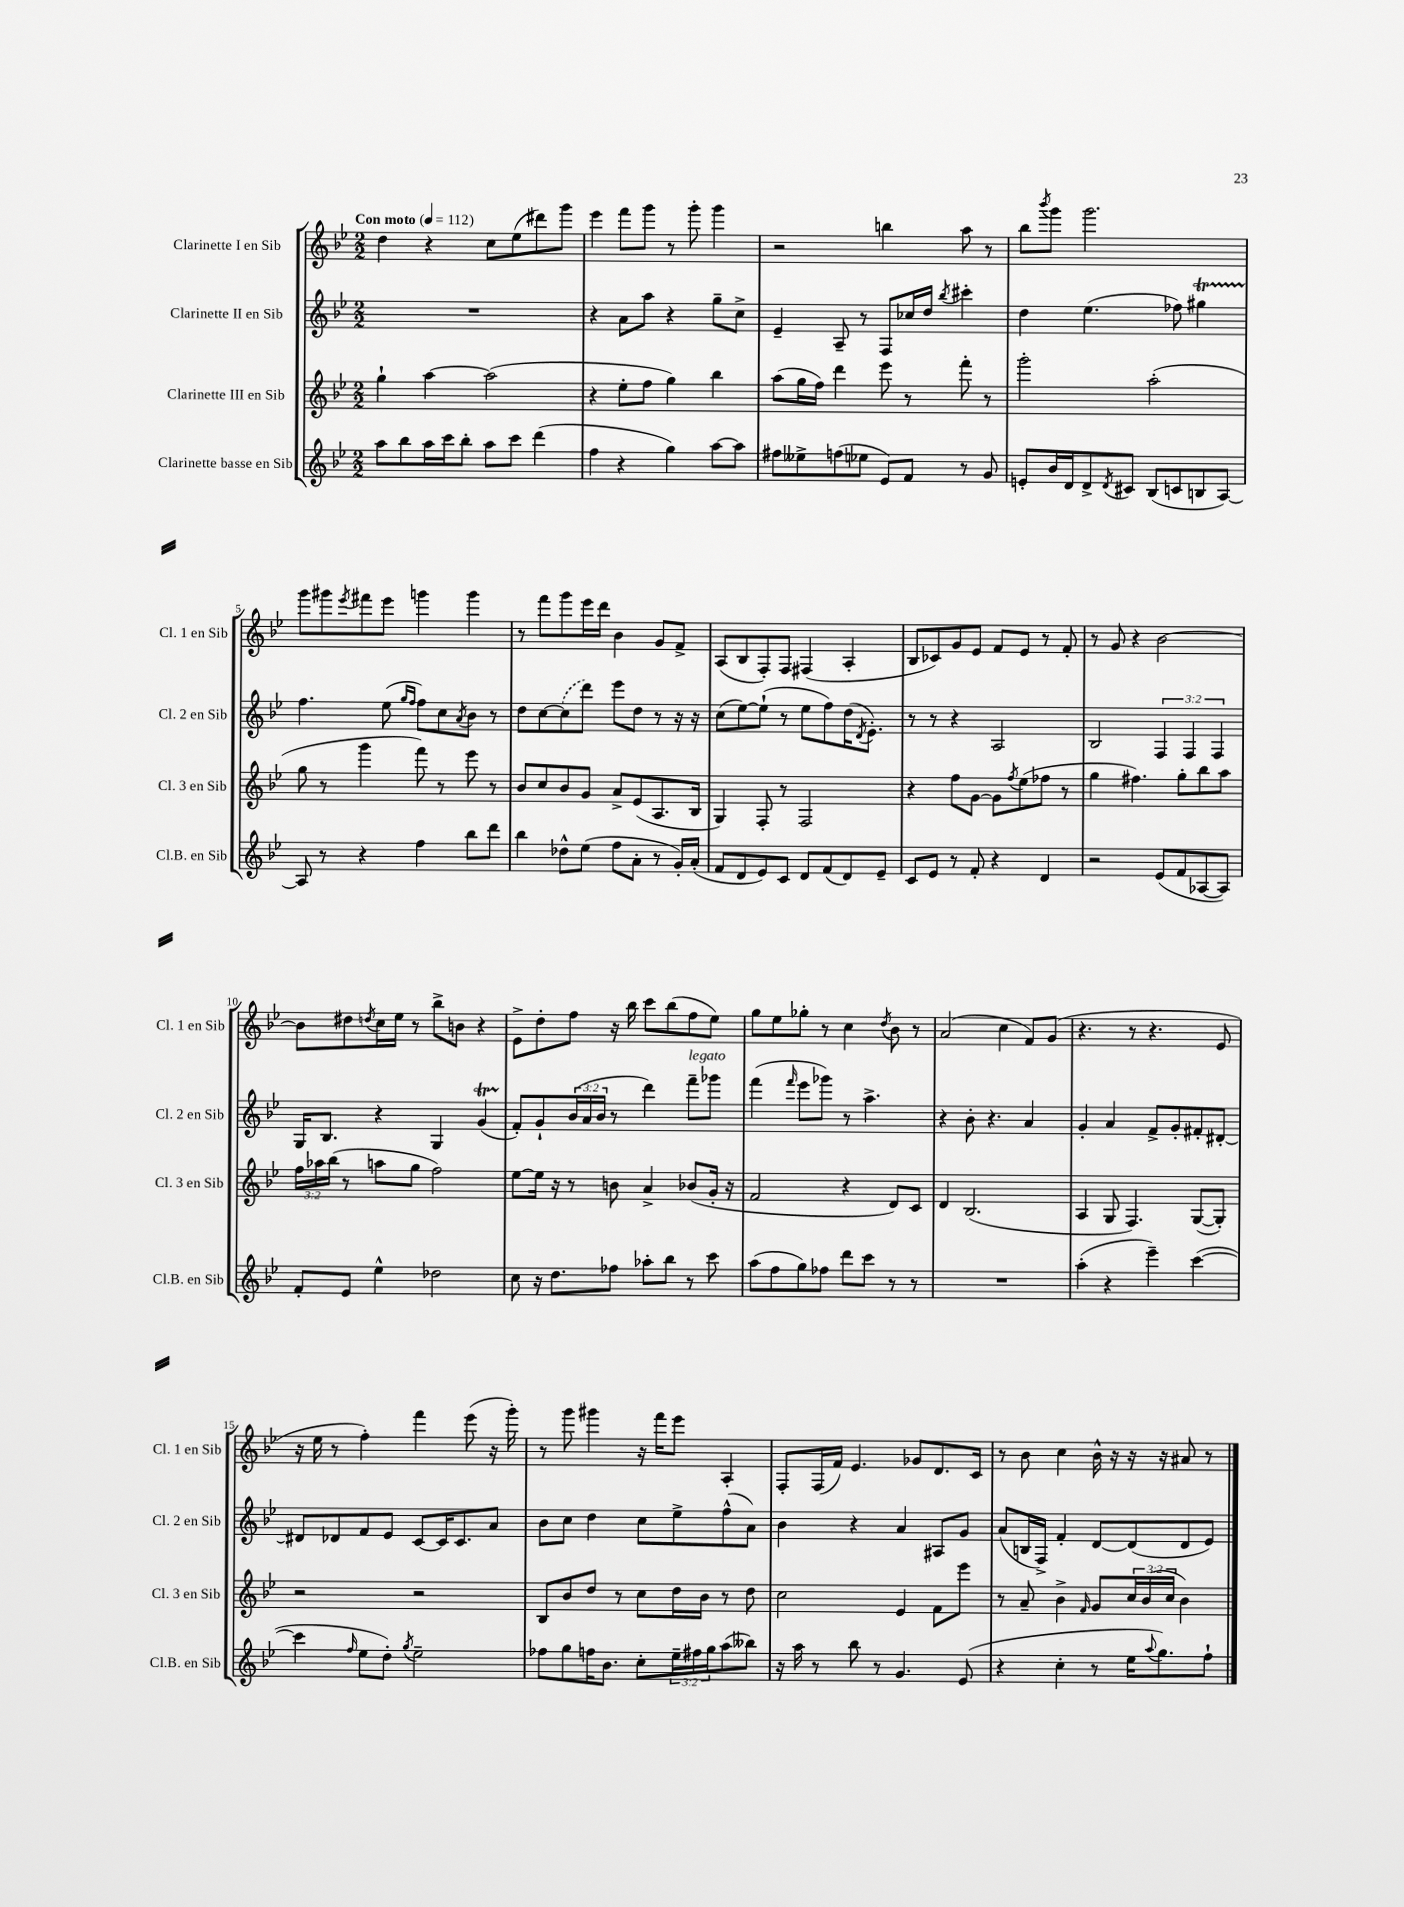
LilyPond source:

<<
\new StaffGroup <<
\new Staff = "s0" \with { instrumentName = "Clarinette I en Sib" shortInstrumentName = "Cl. 1 en Sib" } {
    \clef treble \key bes \major \numericTimeSignature \time 2/2 \tempo "Con moto" 4 = 112
    d''4 r4 c''8 ees''8( dis'''8) g'''8 |
    ees'''4 f'''8 g'''8 r8 g'''8-. g'''4 |
    r2 b''4 a''8 r8 |
    bes''8 \acciaccatura { bes'''8 } g'''8 g'''2. |
    g'''8 gis'''8 \acciaccatura { ees'''8 } fis'''8 ees'''8 g'''4 g'''4 |
    r8 f'''8 g'''8 ees'''16 d'''16 bes'4 g'8 f'8-> |
    a8( bes8 f8-.) f8 fis4( a4-. |
    bes8 ces'8) g'8 ees'8 f'8 ees'8 r8 f'8-. |
    r8 g'8 r4 bes'2~ |
    bes'8 dis''8 \acciaccatura { d''8 } c''16 ees''16 r8 bes''8-> b'8 r4 |
    ees'8-> d''8-. f''8 r16 bes''16 c'''8 bes''8( f''8 ees''8) |
    g''8 ees''8 ges''8-. r8 c''4 \acciaccatura { d''8 } bes'8 r8 |
    a'2( c''4 f'8) g'8( |
    r4. r8 r4. ees'8 |
    r16 ees''16 r8 f''4-.) f'''4 ees'''8( r16 g'''16-.) |
    r8 g'''8 gis'''4 r16 f'''16 ees'''8 a4-. |
    f8-. f16( f'16) ees'4. ges'8 d'8. c'16 |
    r8 bes'8 c''4 bes'16-^ r16 r16 r16 ais'8 r8 \bar "|." |
}
\new Staff = "s1" \with { instrumentName = "Clarinette II en Sib" shortInstrumentName = "Cl. 2 en Sib" } {
    \clef treble \key bes \major \numericTimeSignature \time 2/2 \override Staff.TupletNumber.text = #tuplet-number::calc-fraction-text
    R1 |
    r4 a'8 a''8 r4 g''8-- c''8-> |
    ees'4-- a8-- r8 f8 ces''16 d''16 \acciaccatura { bes''8 } cis'''4-. |
    d''4 ees''4.( fes''8) gis''4\startTrillSpan |
    f''4.\stopTrillSpan ees''8( \grace { g''16 f''16 } f''8) c''8 \acciaccatura { a'8 } bes'8 r8 |
    d''8 c''8~ \once \slurDashed c''8( d'''8) ees'''8 d''8 r8 r16 r16 |
    c''8( ees''8~) ees''8-!( r8 ees''8 f''8) d''16( \acciaccatura { d'8 } ees'8.-.) |
    r8 r8 r4 a2 |
    bes2 \tuplet 3/2 { f4 f4 f4 } |
    g16 bes8. r4 g4 g'4\startTrillSpan( |
    f'8-.\stopTrillSpan) g'8-! \tuplet 3/2 { bes'16( a'16 bes'16 } r8 d'''4) f'''8--^\markup { \italic "legato" } ges'''8 |
    f'''4( \grace { f'''16 } ees'''8 ges'''8) r8 a''4.-> |
    r4 bes'8-. r4. a'4 |
    g'4-. a'4 f'8-> g'8-. fis'8-. dis'8~-. |
    dis'8 des'8 f'8 ees'8 c'8~ c'16 c'8. a'8 |
    bes'8 c''8 d''4 c''8 ees''8-> f''8-^( a'8) |
    bes'4 r4 a'4 ais8 g'8 |
    a'8( b16 f16->) f'4-. d'8~ d'8( d'8 ees'8) \bar "|." |
}
\new Staff = "s2" \with { instrumentName = "Clarinette III en Sib" shortInstrumentName = "Cl. 3 en Sib" } {
    \clef treble \key bes \major \numericTimeSignature \time 2/2 \override Staff.TupletNumber.text = #tuplet-number::calc-fraction-text
    g''4-! a''4~ a''2( |
    r4 ees''8-. f''8 g''4) bes''4 |
    a''8( g''16 f''16) d'''4 ees'''8 r8 f'''8-. r8 |
    g'''2-. a''2-.( |
    g''8 r8 g'''4 f'''8) r8 ees'''8 r8 |
    bes'8 c''8 bes'8 g'8 a'8-> ees'8( a8. bes16 |
    g4) f8-. r8 f2 |
    r4 f''8 g'8~ g'8 \acciaccatura { f''8 } ees''8( fes''8 r8 |
    g''4 fis''4.) g''8-. bes''8 a''8 |
    \tuplet 3/2 { f''16 aes''16 bes''16( } r8 a''8 g''8 f''2) |
    ees''8~ ees''16 r16 r8 b'8 a'4-> bes'8( g'16-. r16 |
    f'2 r4 d'8) c'8 |
    d'4 bes2.( |
    a4 g8 f4.) g8~( g8-.) |
    r2 r2 |
    bes8 bes'8 d''8 r8 c''8 d''16 bes'16 r8 d''8 |
    c''2 ees'4 f'8 ees'''8 |
    r8 a'8-- bes'4-> \grace { f'16 } g'8 \tuplet 3/2 { c''16 bes'16( c''16 } bes'4) \bar "|." |
}
\new Staff = "s3" \with { instrumentName = "Clarinette basse en Sib" shortInstrumentName = "Cl.B. en Sib" } {
    \clef treble \key bes \major \numericTimeSignature \time 2/2 \override Staff.TupletNumber.text = #tuplet-number::calc-fraction-text
    a''8 bes''8 a''16 c'''16 bes''8-. a''8 c'''8 d'''4( |
    f''4 r4 g''4) a''8~ a''8 |
    fis''8 eeses''8-> f''8( ees''8 ees'8) f'8 r8 g'8 |
    e'8-. bes'16 d'16 d'8-> \acciaccatura { d'8 } cis'8 bes8( c'8 b8 a8~) |
    a8 r8 r4 f''4 bes''8 d'''8 |
    bes''4 des''8-^ ees''8( f''8 a'8-. r8 g'16-.) a'16-.( |
    f'8 d'8 ees'8) c'8 d'8 f'8( d'8) ees'8-- |
    c'8 ees'8 r8 f'8-. r4 d'4 |
    r2 ees'8( f'8 aes8~ aes8) |
    f'8-. ees'8 ees''4-^ des''2 |
    c''8 r16 d''8. fes''8 aes''8-. bes''8 r8 c'''8 |
    a''8( f''8 g''8) fes''8 d'''8 c'''8 r8 r8 |
    R1 |
    a''4-.( r4 ees'''4--) c'''4~( |
    c'''4 \grace { f''16 } ees''8 d''8-.) \acciaccatura { g''8 } ees''2-- |
    fes''8 g''8 f''16 bes'8. c''8-. \tuplet 3/2 { ees''16-- fis''16 g''16 } a''8( beses''8) |
    r16 a''16 r8 bes''8 r8 g'4. ees'8( |
    r4 c''4-. r8 ees''16 \appoggiatura { a''8 } g''8.) f''8-! \bar "|." |
}
>>
>>
